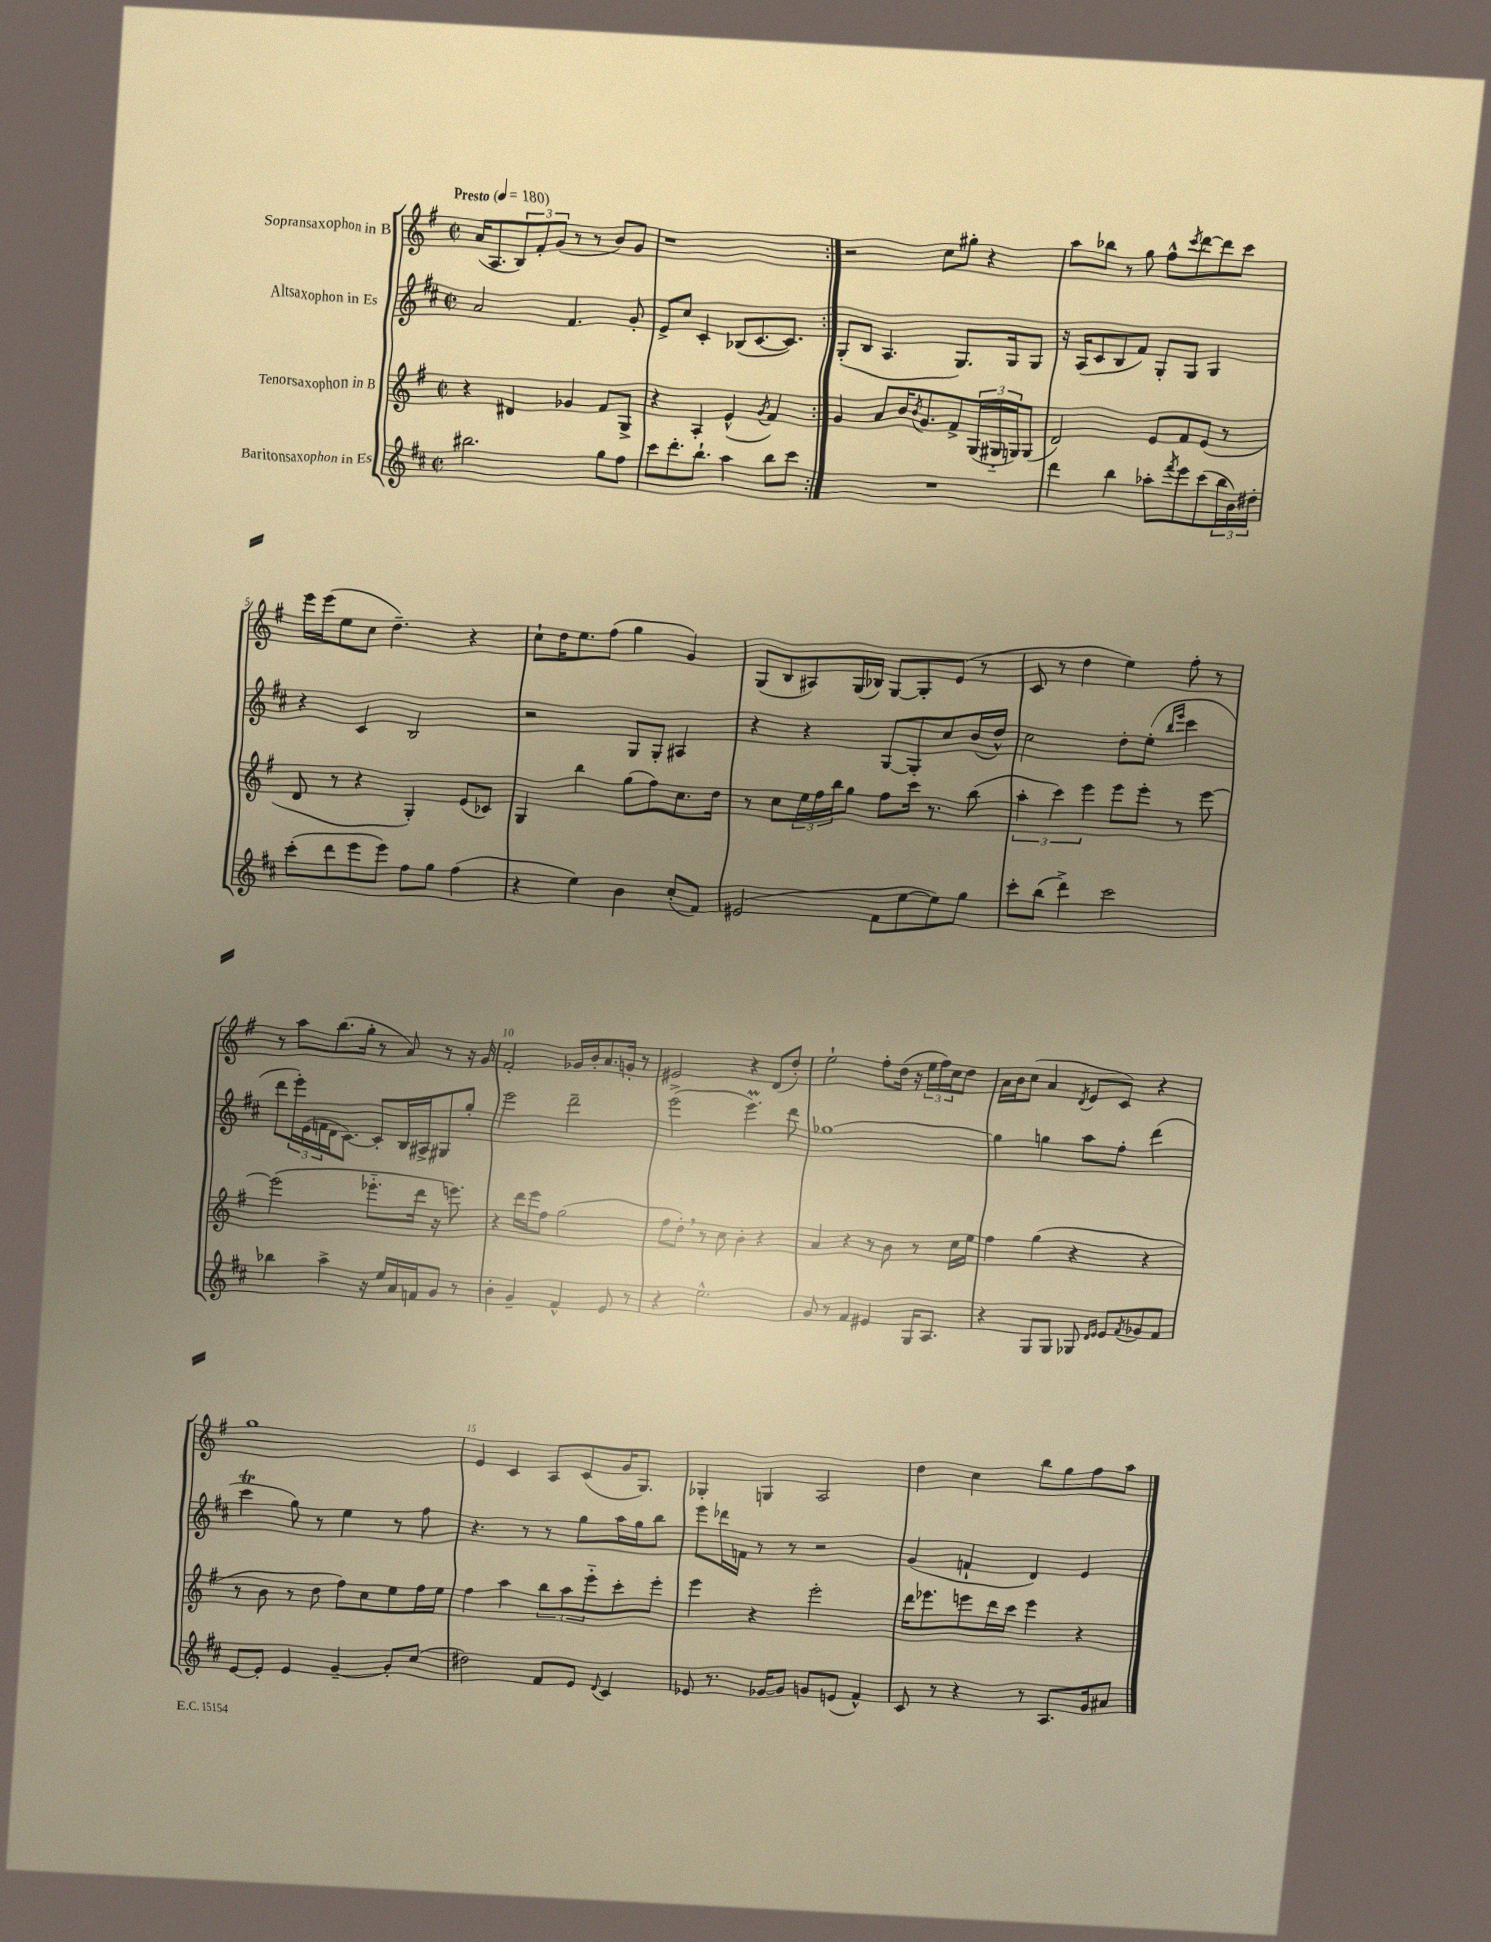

**kern	**kern	**kern	**kern
*staff4	*staff3	*staff2	*staff1
*clefG2	*clefG2	*clefG2	*clefG2
*k[f#c#]	*k[f#]	*k[f#c#]	*k[f#]
*M2/2	*M2/2	*M2/2	*M2/2
*met(c|)	*met(c|)	*met(c|)	*met(c|)
*MM180	*MM180	*MM180	*MM180
2.bb#	4r	2a	(16a
.	.	.	8.A
.	4d#	.	12B)
.	.	.	12f#'
.	.	.	(12g
.	4g-	4.f#	8r
.	.	.	8r
8gg	8f#	.	8b)
8ff#	8G^	8g'	8g
=	=	=	=
8ccc#	4r	8e^	1r
8.ddd'	.	8cc#	.
.	4A'	4c#'	.
8.bb`	.	.	.
4aa	(4e^^	(8B-	.
.	.	[8.c#	.
.	8qg	.	.
8bb	4f#)	.	.
.	.	8.c#])	.
8ccc#	.	.	.
=:|!	=:|!	=:|!	=:|!
1r	4g	(8G'	2r
.	.	8B	.
.	8a	4.A	.
.	16b	.	.
.	8qb	.	.
.	8.g	.	.
.	.	.	8cc
.	8f#^	8.G)	8gg#'
.	(24G	.	4r
.	24G#'~	.	.
.	.	16G	.
.	24G)	.	.
.	(8G	8G	.
=	=	=	=
4ddd	2d)	16r	8aa
.	.	(16A	.
.	.	8c#	8bb-
4bb	.	8B	8r
.	.	8f#)	8gg
8aa-'	8e	8G'	8ff#^^
8qfff#	.	.	8qccc
8eee	8f#	8G	[8ddd
(8ccc#	(8e	4G	8ddd]
24bb	8r	.	8ccc
24b)	.	.	.
24dd#'	.	.	.
=	=	=	=
(8ccc#'	8d	4r	16eee
.	.	.	(16eee
8ddd	8r	.	8ee
8eee	4r	4c#	8cc
8eee)	.	.	4.dd~)
8ff#	4G')	2B	.
8gg	.	.	.
(4ff#	(8e	.	4r
.	8c-)	.	.
=	=	=	=
4r	4G	2r	8cc`
.	.	.	16dd
.	.	.	8.ee
4ee)	4bb	.	.
.	.	.	(8ff#
4b	(8gg	8G	4gg
.	8ff#)	8G'	.
(8cc#'	8.cc	4A#	4g)
8f#)	.	.	.
.	16dd	.	.
=	=	=	=
(2e#	8r	4r	(8G
.	8cc	.	8B
.	24ee	4r	8A#)
.	24ff#	.	.
.	24bb	.	.
.	8gg	.	(16G
.	.	.	16B-)
8f#	8ff#	[8G	[8G
[8ee	16ccc	8G']	8G']
.	8.r	.	.
8ee])	.	8cc#	(8e
8gg	(8bb	(16b	8r
.	.	16dd^^)	.
=	=	=	=
8ccc#'	6aa'	2cc#	8c
(8bb	.	.	8r
.	6ccc)	.	.
4ddd^)	.	.	4dd
.	6eee	.	.
2ccc#	8eee	8dd'	4ee)
.	8eee'	(8ee'	.
.	.	16qqbb	.
.	.	16qqeee	.
.	8r	4ccc#	8ff#'
.	[8eee	.	8r
=	=	=	=
4bb-	(2eee]	8ddd	8r
.	.	24eee')	8aa
.	.	(24e	.
.	.	24f	.
4aa^	.	16d	(8.bb
.	.	[8.c#)	.
.	.	.	16gg'
16r	8.eee-'~	8c#']	8r
16ee	.	.	.
16a	.	16B	8a)
16f	16ddd	16A#^	.
8g	16r	8G#	8r
.	8.eee)	.	.
8r	.	8gg'	16r
.	.	.	16g
=	=	=	=
4b'	4r	2eee	2f#'
4g~	16ddd	.	.
.	16eee	.	.
.	8ff#	.	.
4f#^^	(2gg	2ddd~	16g-
.	.	.	16b'
.	.	.	8.a
8e	.	.	.
.	.	.	16g'
8r	.	.	8r
=	=	=	=
4r	8ff#	(2eee^	2e#
.	8dd')	.	.
2.ee^^	8r	.	.
.	8cc	.	.
.	4b'	4.eee)	4r
.	4r	.	(8d
.	.	8ddd	8dd')
=	=	=	=
8g	4a	[1gg-	2ee`
8r	.	.	.
4f#	4r	.	.
4e#	8r	.	8ff#'
.	8b	.	(16dd
.	.	.	16r
16G	8r	.	24ee
.	.	.	24ff#)
8.A	.	.	.
.	.	.	24cc
.	16cc	.	8dd
.	16ee	.	.
=	=	=	=
4r	4ff#	4gg-]	16a
.	.	.	16b
.	.	.	(8cc
8G	(4gg	4gg	4a
8G	.	.	.
.	.	.	8qd
8G-	4r	8aa	8e
16qqd	.	.	.
16qqe	.	.	.
8e	.	8ff#'	8c)
8qf#	.	.	.
8g-	4r	(4ddd	4r
8f#	.	.	.
=	=	=	=
[8e	8r	4ccc#	1gg
8e']	8b	.	.
4e	8r	8gg)	.
.	8dd	8r	.
[4g~	8ff#)	4ee	.
.	8cc	.	.
8g']	8ee	8r	.
(8cc#	16ff#	8ff#	.
.	16ee	.	.
=	=	=	=
2dd#)	4ff#	4.r	4e
.	4aa	.	4c
.	.	8r	.
8f#	12bb	8r	8A
.	12aa	.	.
8e	.	8gg	(8c
.	12eee'~	.	.
8qqd	.	.	.
4c#	8ccc'	16aa	16g
.	.	16gg	8.G)
.	8eee'	8bb	.
=	=	=	=
8e-	4eee	8eee	4G-'
8.r	.	16ddd-	.
.	.	16f	.
.	4r	8r	4G
[16g-	.	.	.
8g-]	.	8r	.
8g	2eee'	2r	2A
(8e	.	.	.
4f#^^)	.	.	.
=	=	=	=
8c#	16ddd	(4g	4dd
.	8.eee-	.	.
8r	.	.	.
4r	8eee	4f`	4cc
.	16ddd	.	.
.	16ccc	.	.
8r	4eee	4d)	8bb
8.A	.	.	8gg
.	4r	4e	8ff#
16g	.	.	.
8a#	.	.	8aa
==	==	==	==
*-	*-	*-	*-
